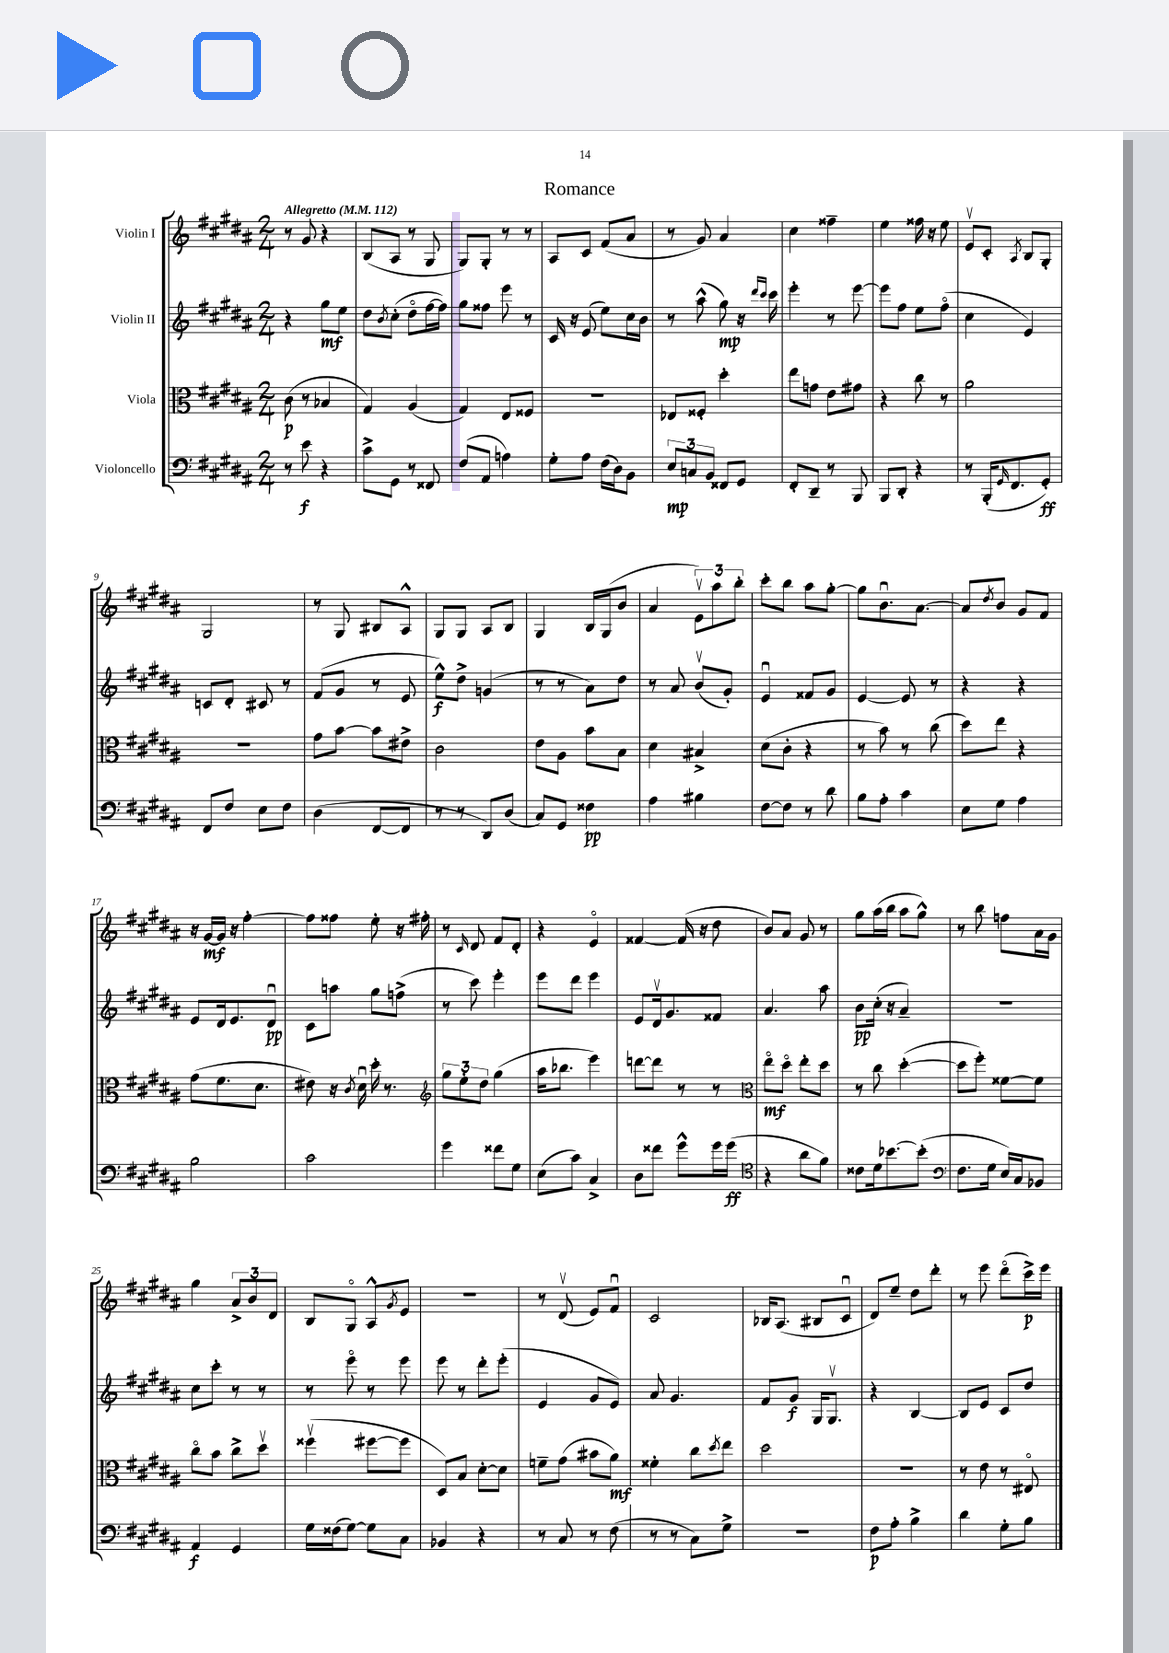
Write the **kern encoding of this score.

**kern	**kern	**kern	**kern
*staff4	*staff3	*staff2	*staff1
*clefF4	*clefC3	*clefG2	*clefG2
*k[f#c#g#d#a#]	*k[f#c#g#d#a#]	*k[f#c#g#d#a#]	*k[f#c#g#d#a#]
*M2/4	*M2/4	*M2/4	*M2/4
*MM112	*MM112	*MM112	*MM112
8r	(8c#	4r	8r
8e	8r	.	8g#
4r	4B-	8gg#	4r
.	.	8ee	.
=	=	=	=
8c#^	4G#)	8dd#	(8B
.	.	8qb	.
8GG#	.	(8cc#'	8A#
8r	(4A#	8dd#o	8r
8FF##	.	[16ff#	8G#
.	.	16ff#])	.
=	=	=	=
(8F#	4G#)	8gg#	8G#)
8AA#	.	8ff##	8G#'
4A)	8E	8eee	8r
.	8F##	8r	8r
=	=	=	=
8G#'	2r	16c#	8A#
.	.	16r	.
8A#	.	(8e	8c#
(16F#	.	8ee)	(8f#
16D#)	.	.	.
8BB	.	16cc#	8a#
.	.	16b	.
=	=	=	=
12E	8E-	8r	8r
12C	.	.	.
.	8F##'	(8aa#^^	8g#)
12BB	.	.	.
8FF##	4dd#'	8gg#)	4a#
8GG#	.	16r	.
.	.	16qqddd#	.
.	.	16qqccc#	.
.	.	16ccc#	.
=	=	=	=
8FF#'	8ee	4eee'	4cc#
8DD#~	8g	.	.
8r	8e	8r	4ff##~
8BBB	8g#	[8eee	.
=	=	=	=
8BBB	4r	8eee]	4ee
8DD#'	.	8ff#	.
4r	8cc#	8ee	16ff##
.	.	.	16r
.	8r	(8ff#o	8ee
=	=	=	=
8r	2a#	4cc#	8ev
(16BBB'	.	.	8c#'
16qqGG#	.	.	.
8.FF#	.	.	.
.	.	.	8qA#
.	.	4e)	8B
8GG#')	.	.	8G#'
=	=	=	=
8FF#	2r	8c	2G#
8F#	.	8d#'	.
8E	.	8c#	.
8F#	.	8r	.
=	=	=	=
(4D#	8g#	(8f#	8r
.	[8b	8g#	8G#
[8FF#	8b]	8r	8B#
8FF#]	8e#^	8e	8A#^^
=	=	=	=
8r	2c#	8ee^^)	8G#
8r	.	8dd#^	8G#
8DD#)	.	(4g	8A#
(8D#	.	.	8B
=	=	=	=
8C#)	8e	8r	4G#
8GG#	8A#	8r	.
4F##	8b	8a#)	16B
.	.	.	(16G#
.	8B	8dd#	8b
=	=	=	=
4A#	4d#	8r	4a#
.	.	8a#	.
4B#	4B#^	(8bv	12ev)
.	.	.	12aa#
.	.	8g#')	.
.	.	.	12bb'
=	=	=	=
[8F#	(8d#	4eu	8ccc#'
8F#]	8c#'	.	8bb
8r	4r	8f##	8aa#
8d#	.	8g#	[8gg#'
=	=	=	=
8B	8r	[4e	8gg#]
8A#'	8b)	.	8.bu
4c#	8r	8e]	.
.	.	.	[8.a#
.	(8cc#	8r	.
=	=	=	=
8E	8dd#)	4r	8a#]
.	.	.	8qdd#
8G#	8ee	.	8b
4A#	4r	4r	8g#
.	.	.	8f#
=	=	=	=
2B	(8g#	8e	16r
.	.	.	[16g#
.	8.f#	16d#	16g#]
.	.	8.e	16r
.	.	.	[4ff#'
.	8.d#	.	.
.	.	8d#u	.
=	=	=	=
2c#	8e#)	8c#	8ff#]
.	16r	8aa	8ff##
.	8qc#	.	.
.	16d#u	.	.
.	16dd#'	8gg#	8ee'
.	8.r	.	.
.	.	(8ff^	16r
.	.	.	16ff#'
=	=	=	=
*	*clefG2	*	*
4g#	12gg#	8r	8r
.	12ee'	.	.
.	.	.	16qqc#
.	.	8ccc#)	8d#
.	12dd#	.	.
8f##	(4gg#	4eee'	8f#
8G#	.	.	8d#'
=	=	=	=
(8E	16aa#	8eee	4r
.	8.bb-	.	.
8c#)	.	8ddd#	.
4C#^	4eee)	4eee	4eo
=	=	=	=
8D#	[8ddd	8e	[4f##
8f##	8ddd]	16d#v	.
.	.	8.g#	.
8g#^^	8r	.	(16f##]
.	.	.	16r
16g#	8r	8f##	8dd#
(16g#	.	.	.
=	=	=	=
*clefC4	*clefC3	*	*
4r	8eeo	4.a#	8b)
.	8dd#o	.	8a#
8a#	8ee'	.	8g#
8f#)	8dd#	8aa#	8r
=	=	=	=
8c##	8r	8b	8gg#
16d#	8cc#	(16cc#'	(16aa#
[8.b-	.	16r	16bb
.	([4dd#'	4a#~)	8aa#
(8b-']	.	.	8gg#^^)
=	=	=	=
*clefF4	*	*	*
8.F#	8dd#]	2r	8r
.	8ff#')	.	8bb
16G#	.	.	.
16E)	[8f##	.	8ff
16C#	.	.	.
8BB-	8f##]	.	16a#
.	.	.	16g#
=	=	=	=
4AA#	8cc#o	8cc#	4gg#
.	8b	8ccc#'	.
4GG#	8cc#^	8r	12a#^
.	.	.	12b
.	8dd#v	8r	.
.	.	.	12d#
=	=	=	=
16G#	(4ff##v	8r	8B
(16F##	.	.	.
[8G#)	.	8eeeo	8G#o
8G#]	[8ff#	8r	8A#^^
.	.	.	8qg#
8C#	8ff#]	8eee	8e
=	=	=	=
4BB-	8D#)	8eee	2r
.	8B	8r	.
4r	[8d#'	8ddd#'	.
.	8d#]	(8eee'	.
=	=	=	=
8r	8f~	4e	8r
8C#	(8g#	.	(8d#v
8r	8b#	8g#	8e)
(8F#	8a#)	8e)	8f#u
=	=	=	=
8r	4f##'	8a#	2c#
8r	.	4.g#	.
8C#)	8cc#	.	.
.	8qdd#	.	.
8G#^	8ee	.	.
=	=	=	=
2r	2dd#	8f#	16B-
.	.	.	(8.A#
.	.	8g#	.
.	.	16G#	8B#
.	.	8.G#v	.
.	.	.	8c#u
=	=	=	=
8F#	2r	4r	8d#)
8A#'	.	.	8ee~
4B^	.	[4B	8dd#
.	.	.	8ddd#'
=	=	=	=
4d#	8r	8B]	8r
.	8e	8e	8eee
8G#'	8r	8c#	(8ddd#o
8B	8E#o	8dd#	16ccc#^)
.	.	.	16eee
==	==	==	==
*-	*-	*-	*-
